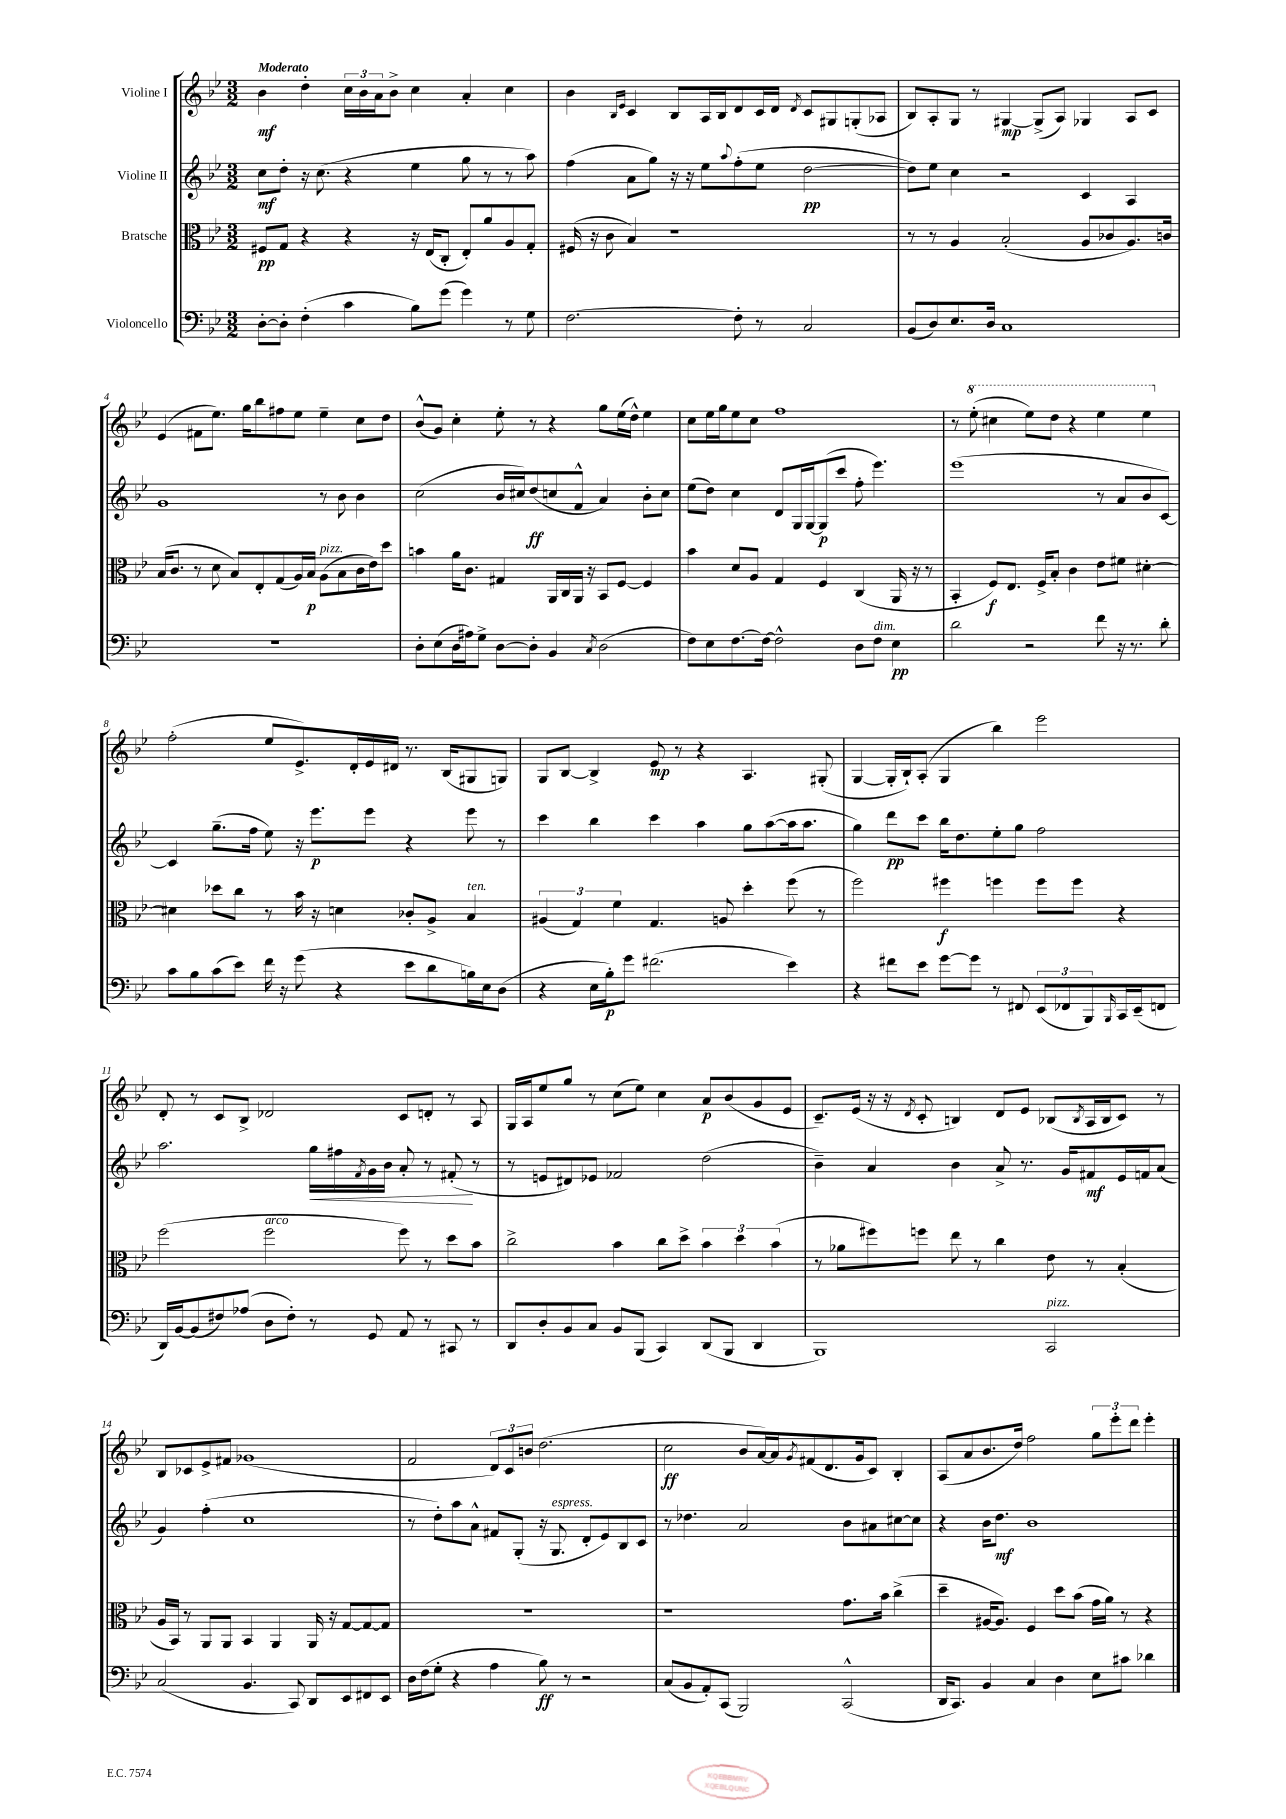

**kern	**kern	**kern	**kern
*staff4	*staff3	*staff2	*staff1
*clefF4	*clefC3	*clefG2	*clefG2
*k[b-e-]	*k[b-e-]	*k[b-e-]	*k[b-e-]
*M3/2	*M3/2	*M3/2	*M3/2
[8D'	8F#	8cc	4b-
8D']	8G	8dd'	.
(4F'	4r	16r	4dd'
.	.	(8.cc	.
4c	4r	4r	24cc
.	.	.	24b-
.	.	.	24a
.	.	.	8b-^
8B-)	16r	4ee-	4cc
.	(16E-	.	.
(8g	8C'	.	.
4g)	8E-')	8gg	4a'
.	8a	8r	.
8r	8A	8r	4cc
8G	8G'	8aa)	.
=	=	=	=
[2.F	(16F#	(4ff	4b-
.	16r	.	.
.	8c	.	.
.	.	.	16qqB-
.	.	.	16qqe-
.	4B-)	8a	4c
.	.	8gg)	.
.	1r	16r	8B-
.	.	16r	.
.	.	8ee-	16A
.	.	.	16B-
.	.	8qqaa	.
8F']	.	(8ff'	8d
8r	.	8ee-	16c
.	.	.	16d
.	.	.	8qd
2C	.	[2dd	8c
.	.	.	8G#
.	.	.	(8G'
.	.	.	8A-
=	=	=	=
(8BB-	8r	8dd])	8B-)
8D)	8r	8ee-	8A'
8.E-	4A	4cc	8G
.	.	.	8r
16D	.	.	.
1C	(2B-'	2r	[4G#
.	.	.	(8G#^]
.	.	.	8A)
.	8A	4c	4G-
.	8c-	.	.
.	8.A)	4A	8A
.	.	.	8c
.	16c	.	.
=	=	=	=
1.r	(16B-	1g	(4e-
.	8.c	.	.
.	8r	.	8f#
.	8d	.	8.ee-)
.	8B-)	.	.
.	.	.	16gg
.	8E-'	.	8bb-
.	(8G	.	8ff#
.	16A)	.	8ee-
.	16B-	.	.
.	(8A	8r	4ee-~
.	8B-	8b-	.
.	16c	4b-	8cc
.	16e-)	.	.
.	8dd	.	8dd
=	=	=	=
8D'	4b	(2cc	(8b-^^
(8E-	.	.	8g)
16D	16a	.	4cc'
16A#)	8.c	.	.
8G^	.	.	.
[8D	4G#	16b-	8ee-'
.	.	16cc#)	.
8D']	.	(8dd	8r
4BB-	16AA	8cc	4r
.	16C	.	.
.	16AA	8f^^	.
.	16r	.	.
8qC	.	.	.
(2D	8BB-	4a)	8gg
.	[8F	.	(16ee-
.	.	.	16dd^^)
.	4F]	8b-'	4ee-
.	.	8cc	.
=	=	=	=
8F)	4b-	(8ee-	8cc
8E-	.	8dd)	16ee-
.	.	.	16gg
[8.F	8d	4cc	8ee-
.	8A	.	8cc
16F_	.	.	.
2F^^]	4G	8d	1ff
.	.	16G	.
.	.	[16G	.
.	4F	(8G]	.
.	.	8ccc	.
8D	(4C	8ff'	.
8F	.	4.eee-)	.
4E-	16AA	.	.
.	16r	.	.
.	8r	.	.
=	=	=	=
2d	4BB-'	(1eee-	8r
.	.	.	(8eee-'
.	8F)	.	4ccc#
.	8.E-	.	.
2r	.	.	8eee-)
.	16F^	.	.
.	8B-'	.	8ddd
.	4c	.	4r
8f	8e-	8r	4eee-
16r	8f#	8a	.
8.r	.	.	.
.	[4d#'	8b-	4eee-
8d'	.	[8c)	.
=	=	=	=
8c	4d#]	4c]	(2ff'
8B-	.	.	.
(8c	8dd-	(8.gg~	.
8e-)	8cc	.	.
.	.	16ff	.
16f	8r	8ee-)	8ee-
16r	.	.	.
(8g	16b-	16r	8.e-^)
.	16r	8.eee-	.
4r	4d	.	.
.	.	.	16d'
.	.	8eee-	16e-
.	.	.	16d#
8e-	8c-'	4r	8.r
8d	8A^	.	.
.	.	.	(16B-
16B)	4B-	8eee-	8G#
16E-	.	.	.
(8D	.	8r	8G)
=	=	=	=
4r	(6A#	4ccc	8G
.	.	.	[8B-
.	6G)	.	.
16E-	.	4bb-	4B-^]
16B-')	.	.	.
.	6f	.	.
8g	.	.	.
(2.f#	4.G	4ccc	8e-
.	.	.	8r
.	.	4aa	4r
.	8A	.	.
.	4dd'	8gg	4.A
.	.	([8aa	.
4e-)	(8ff	16aa]	.
.	.	8.aa	.
.	8r	.	(8G#'
=	=	=	=
4r	2ff)	4gg)	[4G
8f#	.	8ddd	16G']
.	.	.	16B-`)
8e-	.	8ccc	(8A'
[8g	4ff#	16bb-	4G
.	.	8.dd	.
8g]	.	.	.
8r	4ff	8ee-'	4bb-)
8FF#	.	8gg	.
(12EE-	8ff	2ff	2eee-
12FF-	.	.	.
.	8ff	.	.
12BBB-)	.	.	.
16qqBBB-	.	.	.
16CC	4r	.	.
(16EE-~	.	.	.
8FF	.	.	.
=	=	=	=
16DD)	(2ff	2.aa	8d'
[16BB-	.	.	.
(8BB-]	.	.	8r
8F#)	.	.	8c
(8A-	.	.	8B-^
8D	2ff	.	2d-
8F#')	.	.	.
8r	.	16gg	.
.	.	16ff#	.
.	.	8qf	.
8GG	.	16g	.
.	.	16b-	.
8AA	8ff)	8a'	8c
8r	8r	8r	8d'
8CC#	8dd	(8f#'	8r
8r	8b-	8r	8A
=	=	=	=
8DD	2cc^	8r	16G
.	.	.	16A
8D'	.	8e	8ee-
8BB-	.	8d#)	8gg
8C	.	8e-	8r
8BB-	4b-	2f-	(8cc
(8BBB-	.	.	8ee-)
4CC)	8cc	.	4cc
.	8dd^	.	.
(8DD	6b-	(2dd	8a
8BBB-	.	.	(8b-
.	6dd	.	.
4DD	.	.	8g
.	(6b-	.	.
.	.	.	8e-
=	=	=	=
1BBB-)	8r	4b-~)	8.c~)
.	8a-	.	.
.	.	.	(16e-
.	8ff#)	4a	16r
.	.	.	16r
.	.	.	8qd
.	8ff	.	8c'
.	8ee-	4b-	4B)
.	8r	.	.
.	4cc	8a^	8d
.	.	8.r	8e-
2CC	8e-	.	(8B-
.	.	16g	.
.	.	.	8qB-
.	8r	8f#	16A
.	.	.	16B-
.	(4B-'	16e-	8c)
.	.	16f	.
.	.	(8a	8r
=	=	=	=
(2C	16A	4g)	8B-
.	16BB-)	.	.
.	8r	.	8c-
.	8AA	(4ff'	8e-^
.	8AA	.	8f#
4.BB-	4BB-	1cc	(1g-
.	4AA	.	.
8CC)	.	.	.
8DD	16AA	.	.
.	16r	.	.
8EE-	[8G	.	.
8FF#	8G_	.	.
8EE-	8G]	.	.
=	=	=	=
16D	1.r	8r	2f
(16F	.	.	.
8G'	.	8dd')	.
4r	.	8aa	.
.	.	8a^^	.
4A	.	8f#	12d)
.	.	.	12c
.	.	(8G'	.
.	.	.	12b
8B-)	.	16r	(2.dd
.	.	8.G	.
8r	.	.	.
2r	.	8d'	.
.	.	8e-)	.
.	.	8B-	.
.	.	8c	.
=	=	=	=
(8C	1r	8r	2cc
8BB-	.	4.dd-	.
8AA')	.	.	.
(8CC	.	.	.
2BBB-)	.	2a	8b-
.	.	.	[16a)
.	.	.	16a]
.	.	.	8qg
.	.	.	(8f#
.	.	.	8.d
(2CC^^	8.g	8b-	.
.	.	.	16g
.	.	8a#	8c)
.	16b-	.	.
.	(4cc^	[8cc#	4B-'
.	.	8cc#]	.
=	=	=	=
16DD	4dd~	4r	(8A
8.CC)	.	.	.
.	.	.	8a
4BB-	[16A#	16b-	8.b-
.	8.A#])	8.dd	.
.	.	.	16dd)
4C	4F	1b-	2ff
4D	8dd	.	.
.	(8b-	.	.
8E-	16g	.	12gg
.	16a)	.	.
.	.	.	12eee-'
8c#	8r	.	.
.	.	.	12ddd
4d-	4r	.	4eee-'
==	==	==	==
*-	*-	*-	*-
